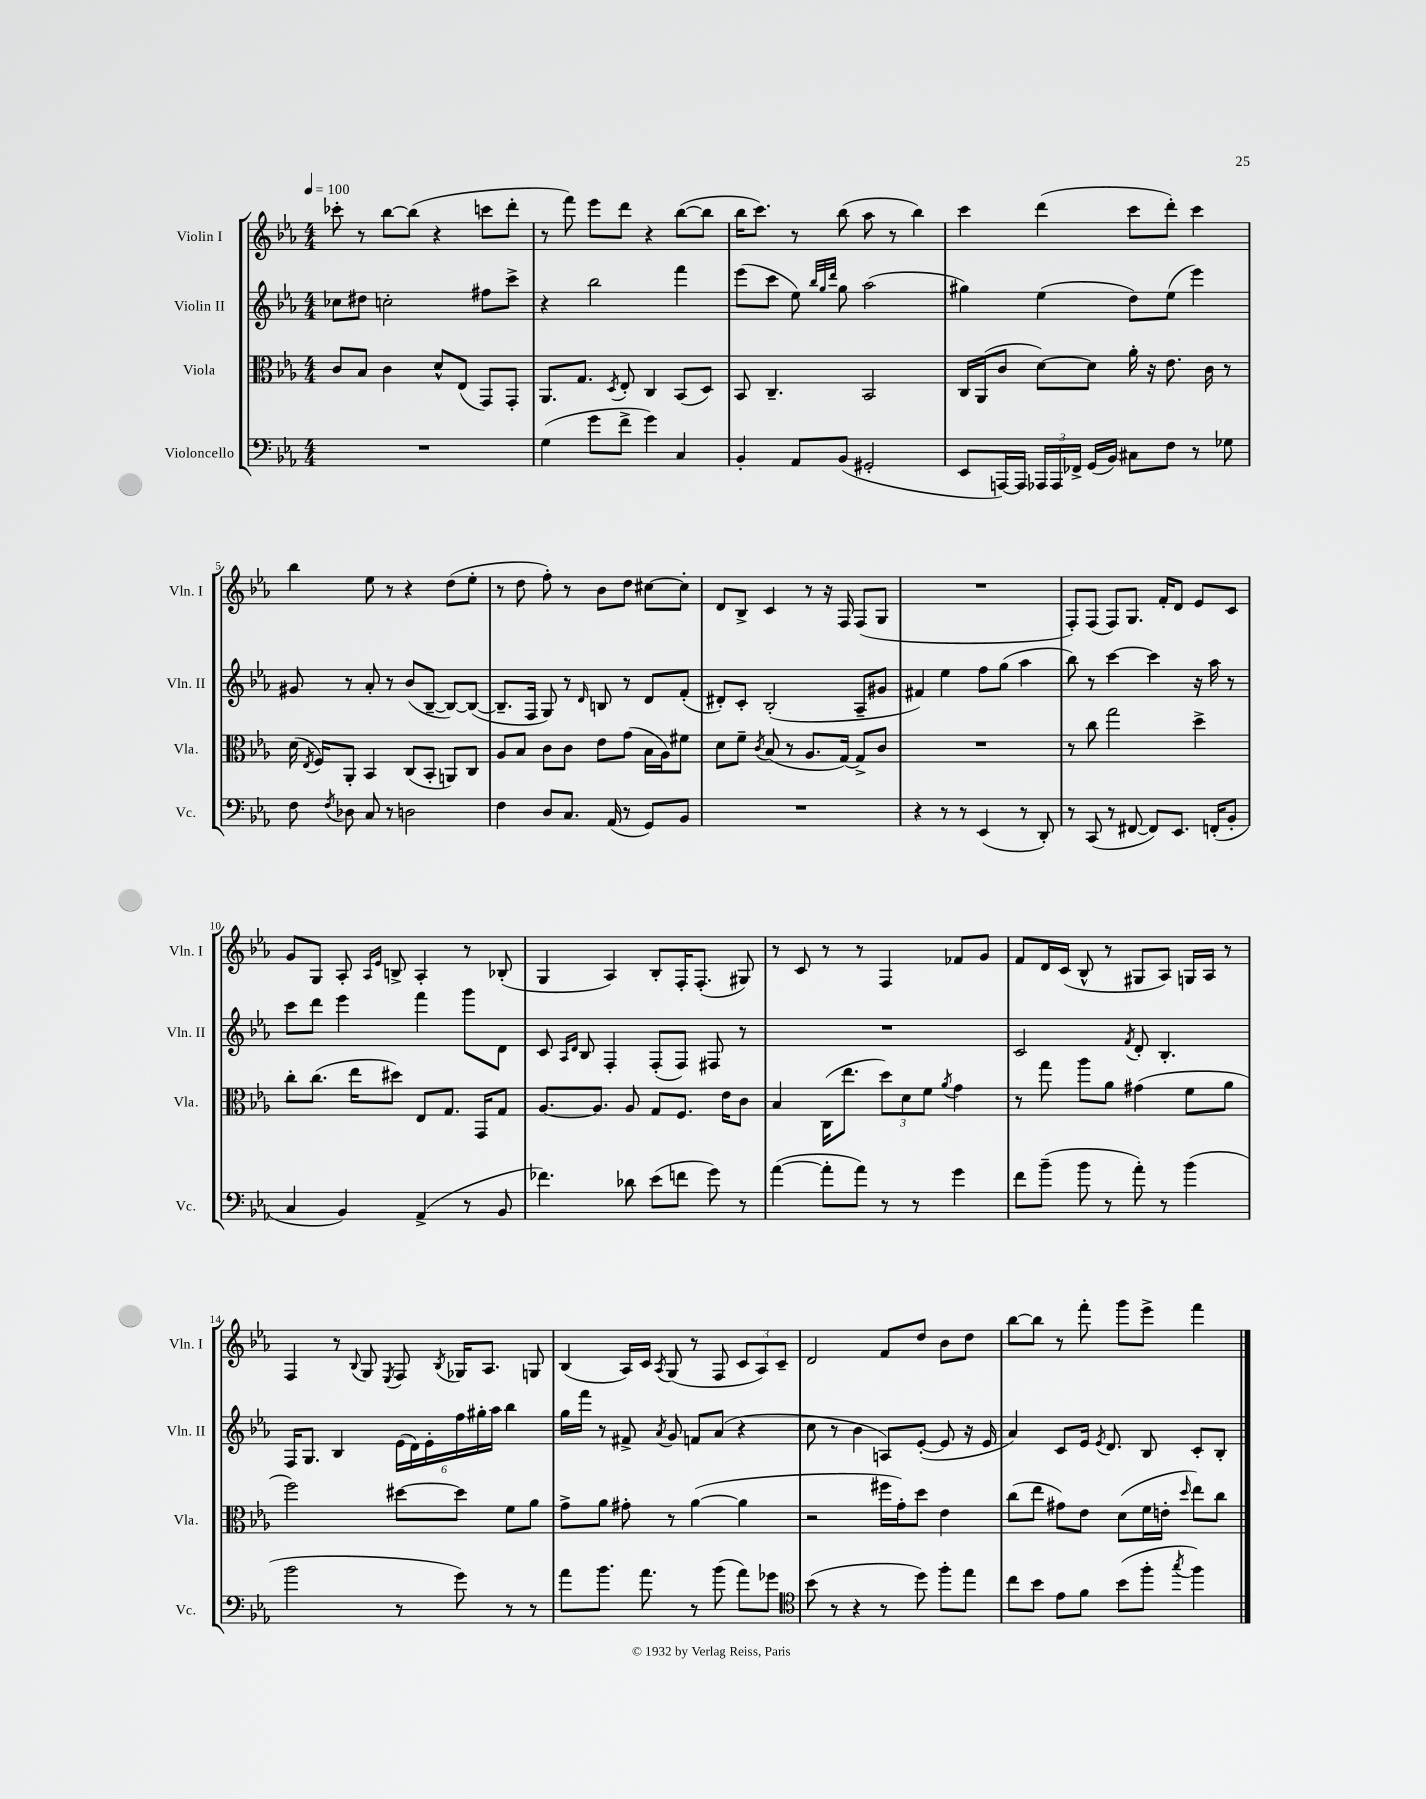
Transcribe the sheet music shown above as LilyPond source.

<<
\new StaffGroup <<
\new Staff = "s0" \with { instrumentName = "Violin I" shortInstrumentName = "Vln. I" } {
    \clef treble \key ees \major \numericTimeSignature \time 4/4 \tempo 4 = 100
    \autoBeamOff ces'''8-. r8 bes''8[~ bes''8]( r4 c'''8[ d'''8]-. |
    r8 f'''8) ees'''8[ d'''8] r4 bes''8[~( bes''8] |
    bes''16[ c'''8.]) r8 bes''8( aes''8 r8 bes''4) |
    c'''4 d'''4( c'''8[ d'''8]-.) c'''4 |
    bes''4 ees''8 r8 r4 d''8[( ees''8]-. |
    r8 d''8 f''8-.) r8 bes'8[ d''8] cis''8[~ cis''8]-. |
    d'8[ bes8]-> c'4 r8 r16 f16 f8[( g8] |
    R1 |
    f8[-.) f8]( f8[) g8.] f'16[-. d'8] ees'8[ c'8] |
    g'8[ g8] aes8-. \grace { aes16[ ees'16] } b8-> aes4-. r8 bes8-.( |
    g4 aes4) bes8[-. f16-. f8.]-.( gis8) |
    r8 c'8 r8 r8 f4 fes'8[ g'8] |
    f'8[ d'16 c'16]( bes8-^ r8 gis8[ aes8]) g16[ aes16] r8 |
    f4 r8 \appoggiatura { bes8 } g8 \acciaccatura { ees8 } f8 \acciaccatura { bes8 } ges16[ aes8.] g8 |
    bes4( aes16[) c'16] \acciaccatura { aes8 } g8( r8 f8 \tuplet 3/2 { c'8[ aes8) c'8]-- } |
    d'2 f'8[ d''8] bes'8[ d''8] |
    bes''8[~ bes''8] r8 f'''8-. g'''8[ ees'''8]-> f'''4 \bar "|." |
}
\new Staff = "s1" \with { instrumentName = "Violin II" shortInstrumentName = "Vln. II" } {
    \clef treble \key ees \major \numericTimeSignature \time 4/4
    \autoBeamOff ces''8[ dis''8] c''2-. fis''8[ c'''8]-> |
    r4 bes''2 f'''4 |
    ees'''8[( c'''8] ees''8) \grace { bes''32[ g''32 d'''32] } g''8 aes''2( |
    gis''4) ees''4( d''8[) ees''8]( ees'''4) |
    gis'8 r8 aes'8-. r8 bes'8[( bes8]~-- bes8[~) bes8]~( |
    bes8.[-- f16] g8) r8 \grace { d'16 } b8 r8 d'8[ f'8]-.( |
    dis'8[-.) c'8]-. bes2-.( aes8[-- gis'8] |
    fis'4) ees''4 f''8[ g''8]( aes''4 |
    bes''8) r8 c'''4~ c'''4 r16 aes''16 r8 |
    c'''8[ d'''8] ees'''4 f'''4 g'''8[ d'8] |
    c'8 \grace { aes16[ d'16] } bes8 f4-. f8[-.( f8]) fis8 r8 |
    R1 |
    c'2 \acciaccatura { f'8 } d'8-. bes4.-. |
    f16[ g8.] bes4 \tuplet 6/4 { ees'16[( d'16) ees'16-. f''16 gis''16-. aes''16] } bes''4 |
    g''16[ f'''16] r8 fis'8-> \acciaccatura { aes'8 } g'8 f'8[ aes'8]( r4 |
    c''8 r8 bes'4 a8[) ees'8]~-.( ees'8 r16 ees'16 |
    aes'4) c'8[ ees'16] \acciaccatura { ees'8 } d'8. bes8 c'8[-. bes8]-. \bar "|." |
}
\new Staff = "s2" \with { instrumentName = "Viola" shortInstrumentName = "Vla." } {
    \clef alto \key ees \major \numericTimeSignature \time 4/4
    \autoBeamOff c'8[ bes8] c'4 d'8[-^ ees8]( g,8[) g,8]-. |
    aes,8.[ g8.] \acciaccatura { d8 } ees8-. c4 bes,8[( d8]) |
    bes,8 c4.-- bes,2 |
    c16[ aes,16( c'8] d'8[~) d'8] aes'16-. r16 ees'8. c'16 r8 |
    d'16( \acciaccatura { ees8 } f16[) aes,8]-. bes,4 c8[( bes,8]-. a,8[) c8] |
    aes8[ bes8] c'8[ c'8] ees'8[ g'8]( bes16[ aes16) fis'8] |
    d'8[ f'8]-- \acciaccatura { c'8 } bes8( r8 aes8.[ g16]~) g8[-> c'8] |
    R1 |
    r8 c''8 g''2 d''4-> |
    c''8[-. c''8.]( ees''16[ dis''8]) ees8[ g8.] g,16[ g8] |
    aes8.[~ aes8.] aes8 g8[ f8.] ees'16[ c'8] |
    bes4 c16[( ees''8.] \tuplet 3/2 { d''8[) d'8 f'8] } \acciaccatura { aes'8 } g'4 |
    r8 g''8 aes''8[ aes'8] gis'4( f'8[ aes'8] |
    f''2) dis''8[~ dis''8] f'8[ aes'8] |
    g'8[-> aes'8] gis'8-. r8 aes'4~( aes'4 |
    r2 fis''16[ g'16-.) d''8] ees'4 |
    c''8[( ees''8] gis'8[) ees'8] d'8[( f'16 e'16]-. \grace { d''16 } ees''8[) c''8] \bar "|." |
}
\new Staff = "s3" \with { instrumentName = "Violoncello" shortInstrumentName = "Vc." } {
    \clef bass \key ees \major \numericTimeSignature \time 4/4
    \autoBeamOff R1 |
    g4( g'8[ f'8]-> g'4) c4 |
    bes,4-. aes,8[ bes,8]( gis,2-. |
    ees,8[ a,,16~) a,,16] \tuplet 3/2 { aes,,16[ aes,,16 fes,16]-> } g,16[( bes,16]) cis8[ f8] r8 ges8 |
    f8 \acciaccatura { f8 } des8 c8 r8 d2 |
    f4 d8[ c8.] aes,16( r8 g,8[) bes,8] |
    R1 |
    r4 r8 r8 ees,4( r8 d,8-.) |
    r8 c,8( r8 fis,8~ fis,8[) ees,8.] f,16[-.( bes,8]-. |
    c4 bes,4) aes,4->( r8 bes,8 |
    fes'4.) des'8 ees'8[( f'8] g'8) r8 |
    aes'4~( aes'8[-. aes'8]) r8 r8 g'4 |
    f'8[ bes'8]--( bes'8 r8 aes'8-.) r8 bes'4( |
    bes'2 r8 g'8) r8 r8 |
    aes'8[ bes'8.] aes'8. r8 bes'8( aes'8[) ges'8] |
    \clef tenor bes'8( r8 r4 r8 d''8) f''8[-. ees''8] |
    c''8[ bes'8] ees'8[ f'8] bes'8[( f''8]-. \acciaccatura { g''8 } f''4) \bar "|." |
}
>>
>>
